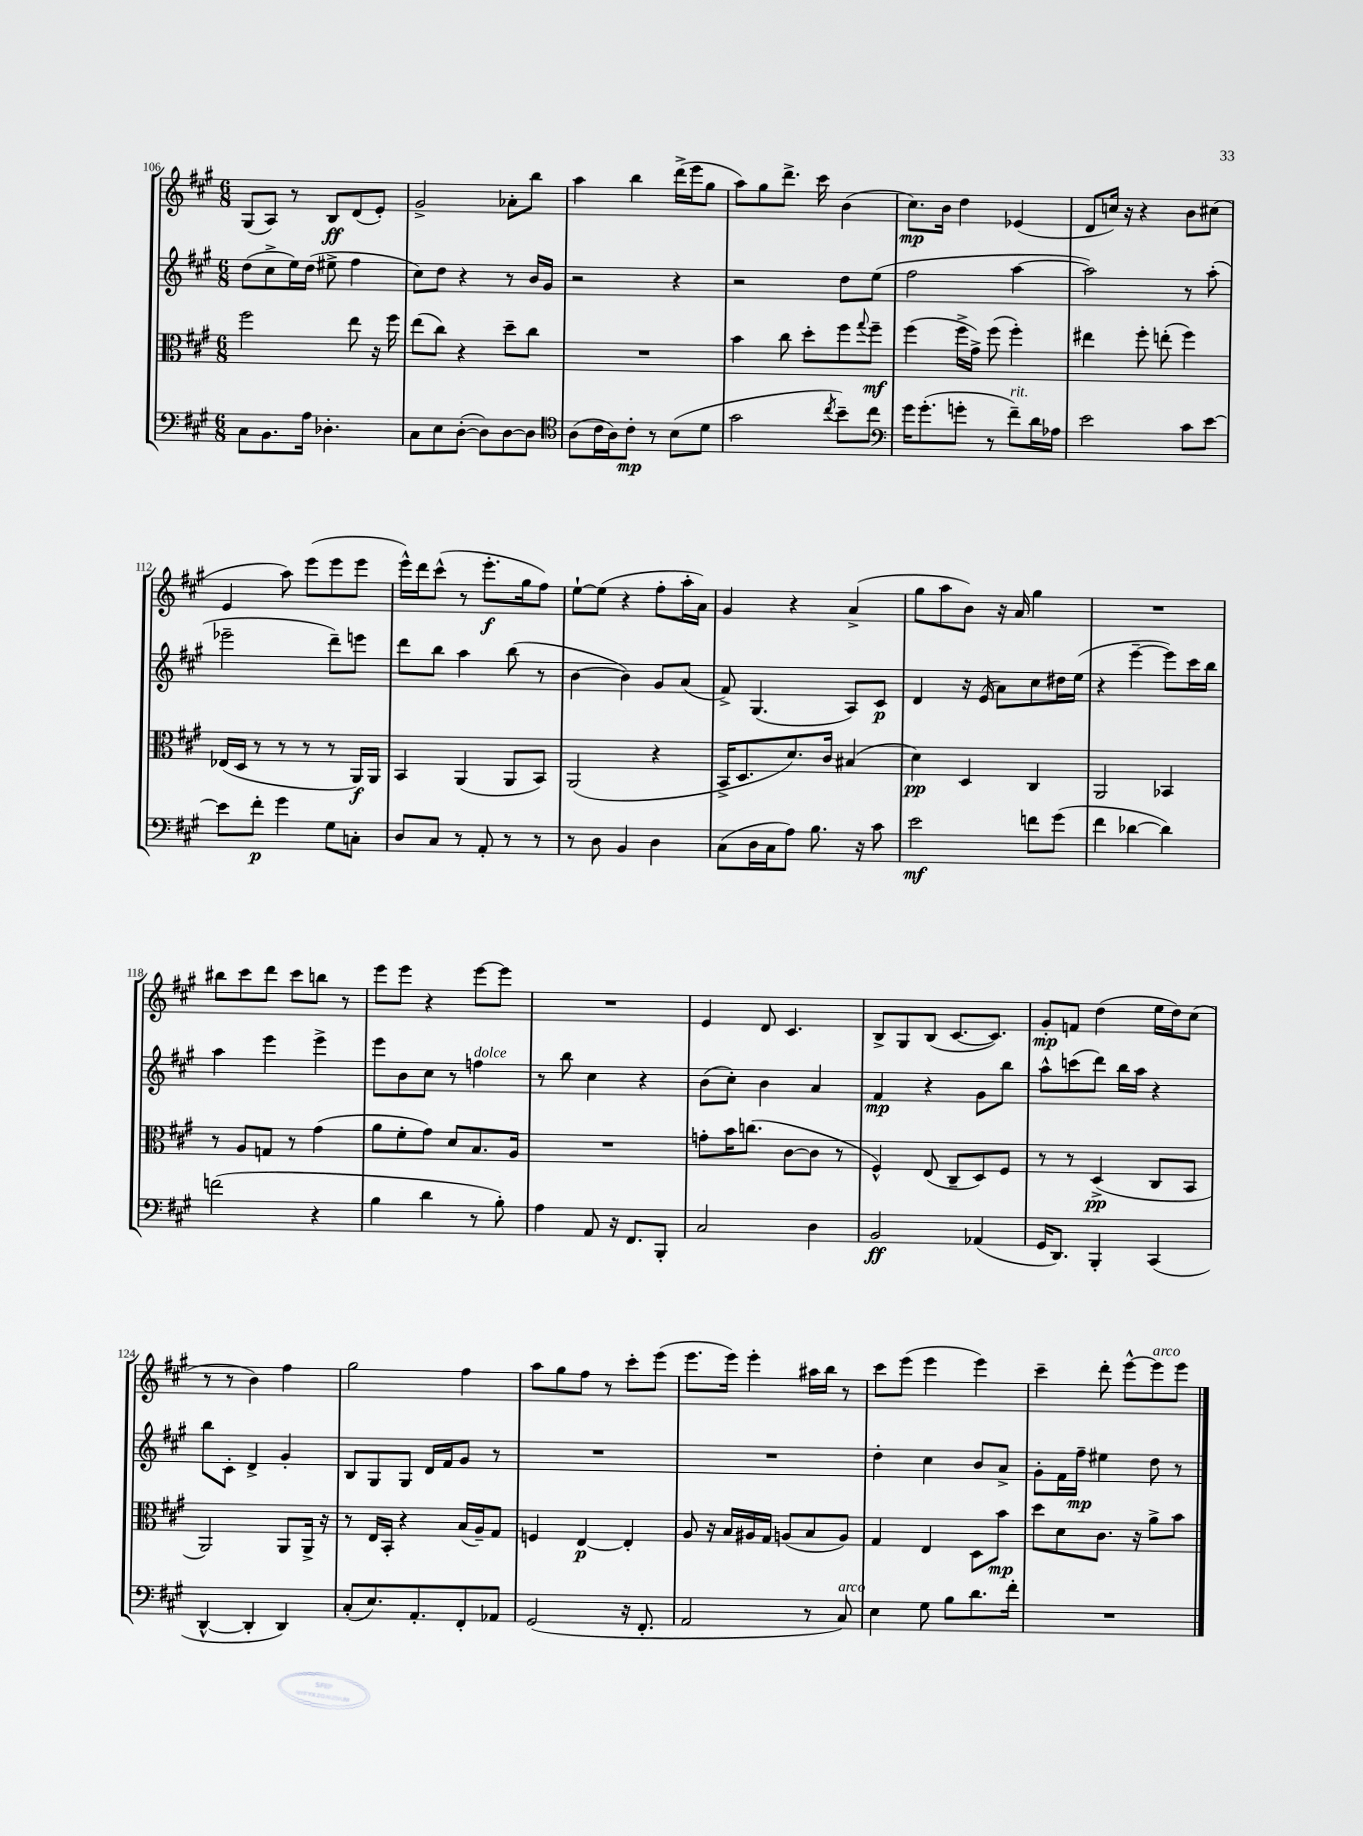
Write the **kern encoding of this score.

**kern	**kern	**kern	**kern
*staff4	*staff3	*staff2	*staff1
*clefF4	*clefC3	*clefG2	*clefG2
*k[f#c#g#]	*k[f#c#g#]	*k[f#c#g#]	*k[f#c#g#]
*M6/8	*M6/8	*M6/8	*M6/8
8C#	2ff#	(8dd	(8G#
8.BB	.	8cc#^	8A)
.	.	16ee)	8r
16A	.	(16dd	.
4.D-'	.	8ee#^	8B
.	8ee	4ff#	(8d
.	16r	.	8e')
.	16ff#	.	.
=	=	=	=
8C#	(8ee	8cc#)	2g#^
8E	8cc#)	8dd	.
([8D'	4r	4r	.
8D])	.	.	.
[8D	8dd~	8r	8a-'
8D]	8cc#	16b	8bb
.	.	16g#	.
=	=	=	=
*clefC4	*	*	*
(8A	2.r	2r	4aa
16c#	.	.	.
16A)	.	.	.
8c#'	.	.	4bb
8r	.	.	.
(8B	.	4r	(16ddd^
.	.	.	16eee
8d	.	.	8gg#
=	=	=	=
2g#	4b	2r	8aa)
.	.	.	8gg#
.	8cc#	.	8.ddd^
.	8dd'	.	.
.	.	.	16ccc#
8qcc#	.	.	.
8b~)	8ff#	8dd	(4b
.	8qqgg#	.	.
8cc#	8ff#~	(8ee	.
=	=	=	=
*clefF4	*	*	*
16g#	(4ff#	2ff#	8.cc#)
(8.g#'	.	.	.
.	.	.	16b
8g'	16ff#^	.	4dd
.	16g#^)	.	.
8r	(8ff#	.	.
8f#~)	4ff#')	[4aa	(4e-
16d	.	.	.
16A-	.	.	.
=	=	=	=
2e	4ee#	2aa])	8d
.	.	.	16cc)
.	.	.	16r
.	8ff#'	.	4r
.	(8ee'	.	.
8c#	4ff#)	8r	8b
[8e	.	(8aa'	(8cc#
=	=	=	=
8e]	(16E-	2eee-~	4e
.	16D	.	.
8f#'	8r	.	.
4g#	8r	.	8aa)
.	8r	.	(8eee
8G#	8r	8ddd~)	8eee
8C'	16AA)	8eee	8eee
.	16AA	.	.
=	=	=	=
8D	4BB	8ddd	16eee^^)
.	.	.	16ddd
8C#	.	8bb	(8ccc#^^
8r	(4AA	4aa	8r
8AA'	.	.	8.eee'
8r	8AA	(8bb	.
.	.	.	16gg#
8r	8BB)	8r	8ff#)
=	=	=	=
8r	(2AA	[4b	[8ee`
8D	.	.	(8ee]
4BB	.	4b])	4r
4D	4r	8g#	8ff#'
.	.	(8a	16aa'
.	.	.	16a)
=	=	=	=
(8C#	16BB^	8f#^)	4g#
.	8.D	.	.
16D	.	(4.G#	.
16C#	.	.	.
8A)	8.d)	.	4r
8.B	.	.	.
.	16c#	.	.
.	(4B#	8A)	(4a^
16r	.	.	.
8c#	.	8c#	.
=	=	=	=
2e	4d)	4d	8gg#
.	.	.	8aa
.	4D	16r	8b)
.	.	(16e	.
.	.	8a)	16r
.	.	.	16a
8f	4C#	8cc#	4gg#
(8g#	.	16dd#	.
.	.	(16ee	.
=	=	=	=
4f#	2AA	4r	2.r
[4d-	.	[4eee~	.
4d-])	4BB-	8eee])	.
.	.	16ccc#	.
.	.	16bb	.
=	=	=	=
(2f	8r	4aa	8bb#
.	8A	.	8ccc#
.	8G	4eee	8ddd
.	8r	.	8ccc#
4r	(4g#	4eee^	8bb
.	.	.	8r
=	=	=	=
4B	8a	8eee	8eee
.	8f#'	8b	8eee
4d	8g#)	8cc#	4r
.	8d	8r	.
8r	8.B	4ff	[8eee
8B')	.	.	8eee]
.	16A	.	.
=	=	=	=
4A	2.r	8r	2.r
.	.	8bb	.
8AA	.	4cc#	.
16r	.	.	.
8.FF#	.	.	.
.	.	4r	.
8BBB'	.	.	.
=	=	=	=
2C#	8g'	(8b	4e
.	16b	8cc#')	.
.	(8.cc	.	.
.	.	4b	8d
.	[8c#	.	4.c#
4D	8c#]	4a	.
.	8r	.	.
=	=	=	=
2BB	4F#^^)	4f#	8B^
.	.	.	8G#
.	(8E	4r	(8B
.	8C#~	.	[8.c#
(4AA-	8D)	8g#	.
.	.	.	8.c#])
.	8F#	8bb	.
=	=	=	=
16GG#	8r	8aa^^	8g#'
8.DD)	.	.	.
.	8r	(8ccc	8f
4BBB'	(4D^	8ddd)	(4dd
.	.	16bb	.
.	.	16aa	.
(4CC#	8C#	4r	16ee
.	.	.	16dd)
.	8BB	.	(8cc#
=	=	=	=
[4DD^^	2AA)	8bb	8r
.	.	8c#'	8r
4DD']	.	4d^	4b)
4DD)	8AA	4g#'	4ff#
.	16AA^	.	.
.	16r	.	.
=	=	=	=
(8C#'	8r	8B	2gg#
8.E)	16E	8G#	.
.	16BB'	.	.
.	4r	8G#	.
8.AA'	.	.	.
.	.	16d	.
.	.	16f#	.
8FF#'	(16B	8g#	4ff#
.	16A~)	.	.
8AA-	8G#	8r	.
=	=	=	=
(2GG#	4F	2.r	8aa
.	.	.	8gg#
.	[4E	.	8ff#
.	.	.	8r
16r	4E']	.	8ccc#'
8.FF#'	.	.	.
.	.	.	(8eee
=	=	=	=
2AA	8A	2.r	8.eee
.	16r	.	.
.	16B	.	16eee)
.	16A#	.	4eee'
.	16G#	.	.
.	(8A	.	.
8r	8B	.	16aa#
.	.	.	16bb
8C#)	8A)	.	8r
=	=	=	=
4E	4G#	4dd'	8ccc#
.	.	.	(8eee
8G#	4E	4cc#	4eee
8B	.	.	.
8.d	8D	8b	4eee)
.	8b	8a^	.
16f#'	.	.	.
=	=	=	=
2.r	8dd	8g#'	4ccc#~
.	8d	16f#	.
.	.	16ff#~	.
.	8.c#	4ee#	8ddd'
.	.	.	[8eee^^
.	16r	.	.
.	8a^	8dd	8eee]
.	8b	8r	8eee
==	==	==	==
*-	*-	*-	*-
